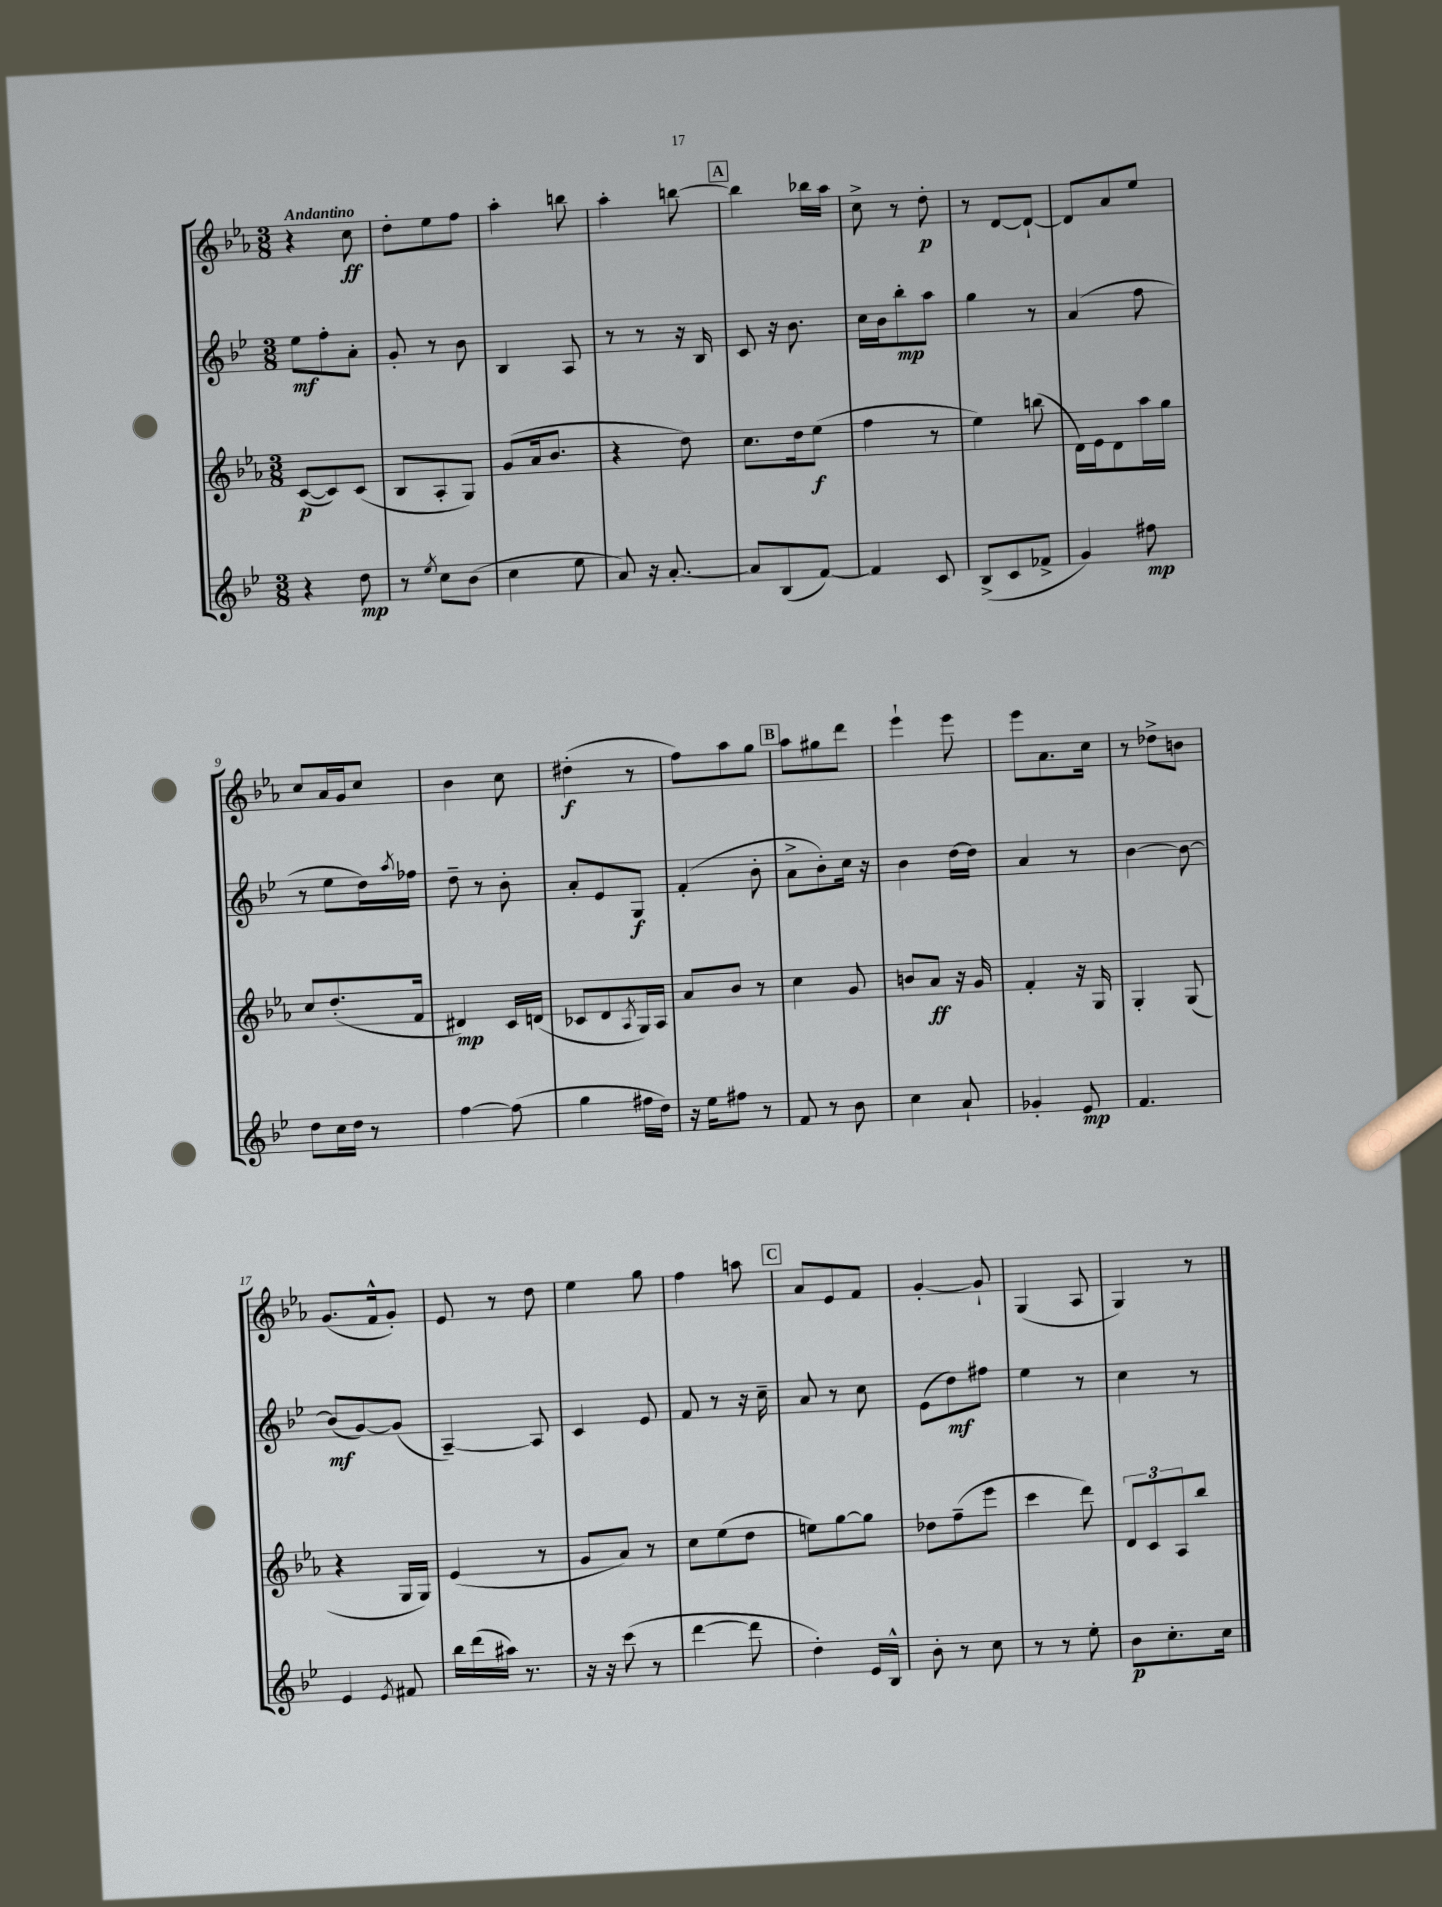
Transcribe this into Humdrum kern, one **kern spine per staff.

**kern	**dynam	**kern	**dynam	**kern	**dynam	**kern	**dynam
*part4	*part4	*part3	*part3	*part2	*part2	*part1	*part1
*staff4	*staff4	*staff3	*staff3	*staff2	*staff2	*staff1	*staff1
*clefG2	*	*clefG2	*	*clefG2	*	*clefG2	*
*k[b-e-]	*	*k[b-e-a-]	*	*k[b-e-]	*	*k[b-e-a-]	*
*M3/8	*	*M3/8	*	*M3/8	*	*M3/8	*
=1	=1	=1	=1	=1	=1	=1	=1
!	!	!	!	!	!	!LO:TX:a:B:t=Andantino	!
4r	.	([8c/L	p	8ee-\L	mf	4r	.
.	.	8c/])	.	8ff'\	.	.	.
8dd\	mp	(8c/J	.	8a'\J	.	8cc\	ff
=2	=2	=2	=2	=2	=2	=2	=2
8r	.	8B-/L	.	8g'/	.	8dd'\L	.
8qee-/	.	.	.	.	.	.	.
8cc\L	.	8A-'/	.	8r	.	8ee-\	.
(8b-\J	.	8G/J)	.	8b-\	.	8ff\J	.
=3	=3	=3	=3	=3	=3	=3	=3
4cc\	.	(8g/L	.	4B-/	.	4aa-'\	.
.	.	16a-/k	.	.	.	.	.
.	.	8.b-/J	.	.	.	.	.
8ee-\	.	.	.	8A/	.	8bbn\	.
=4	=4	=4	=4	=4	=4	=4	=4
8a/)	.	4r	.	8r	.	4aa-'\	.
16r	.	.	.	8r	.	.	.
[8.a'/	.	.	.	.	.	.	.
.	.	8dd\)	.	16r	.	[8bbn\	.
.	.	.	.	16B-/	.	.	.
!!LO:REH:place=s1:t=A
=5	=5	=5	=5	=5	=5	=5	=5
8a/L]	.	8.cc\L	.	8c/	.	4bb\]	.
(8B-/	.	.	.	16r	.	.	.
.	.	16dd\k	.	8.b-\	.	.	.
[8f/J)	.	(8ee-\J	f	.	.	16bb-X\LL	.
.	.	.	.	.	.	16aa-\JJ	.
=6	=6	=6	=6	=6	=6	=6	=6
4f/]	.	4ff\	.	16cc\LL	.	8cc^\	.
.	.	.	.	16b-\J	.	.	.
.	.	.	.	8bb-'\	mp	8r	.
8c/	.	8r	.	8aa\J	.	8dd'\	p
=7	=7	=7	=7	=7	=7	=7	=7
(8B-^/L	.	4ee-\)	.	4gg\	.	8r	.
8c/	.	.	.	.	.	[8d/L	.
8f-X^/J	.	(8bbn\	.	8r	.	8d`/J_	.
=8	=8	=8	=8	=8	=8	=8	=8
4g/)	.	16d\LL)	.	(4a/	.	8d/L]	.
.	.	16e-\J	.	.	.	.	.
.	.	8d\	.	.	.	8a-/	.
8ff#X\	mp	16aa-\L	.	8ff\	.	8ee-/J	.
.	.	16gg\JJ	.	.	.	.	.
!!LO:LB:g=z
=9	=9	=9	=9	=9	=9	=9	=9
8dd\L	.	8cc/L	.	8r	.	8cc/L	.
16cc\L	.	(8.dd'/	.	8ee-\L	.	16a-/L	.
16dd\JJ	.	.	.	.	.	16g/J	.
8r	.	.	.	16dd\L)	.	8cc/J	.
.	.	.	.	8qaa/	.	.	.
.	.	16f/Jk	.	16ff-X\JJ	.	.	.
=10	=10	=10	=10	=10	=10	=10	=10
[4ff\	.	4d#X/)	mp	8dd~\	.	4b-\	.
.	.	.	.	8r	.	.	.
(8ff\]	.	16c/LL	.	8b-'\	.	8cc\	.
.	.	(16dn/JJ	.	.	.	.	.
=11	=11	=11	=11	=11	=11	=11	=11
4gg\	.	8c-X/L	.	8a'/L	.	(4dd#X'\	f
.	.	8d/	.	8e-/	.	.	.
.	.	8qA-/	.	.	.	.	.
16ff#X\LL	.	16G/L)	.	8G/J	f	8r	.
16dd\JJ)	.	16A-/JJ	.	.	.	.	.
=12	=12	=12	=12	=12	=12	=12	=12
16r	.	8a-/L	.	(4f'/	.	8ff\L)	.
16ee-\KL	.	.	.	.	.	.	.
8ff#X\J	.	8b-/J	.	.	.	8aa-\	.
8r	.	8r	.	8b-'\	.	8gg\J	.
!!LO:REH:place=s1:t=B
=13	=13	=13	=13	=13	=13	=13	=13
8f/	.	4cc\	.	8a^\L	.	8aa-\L	.
8r	.	.	.	8b-'\)	.	8gg#X\	.
8b-\	.	8g/	.	16cc\Jk	.	8ddd\J	.
.	.	.	.	16r	.	.	.
=14	=14	=14	=14	=14	=14	=14	=14
4cc\	.	8bn/L	.	4b-\	.	4eee-`\	.
.	.	8a-/J	ff	.	.	.	.
8a`/	.	16r	.	[16dd\LL	.	8eee-\	.
.	.	16g/	.	16dd\JJ]	.	.	.
=15	=15	=15	=15	=15	=15	=15	=15
4g-X'/	.	4f'/	.	4a/	.	8eee-\L	.
.	.	.	.	.	.	8.a-\	.
8e-/	mp	16r	.	8r	.	.	.
.	.	16G/	.	.	.	16cc\Jk	.
=16	=16	=16	=16	=16	=16	=16	=16
4.f/	.	4G'/	.	[4b-\	.	8r	.
.	.	.	.	.	.	8dd-X^\L	.
.	.	(8G/	.	8b-\_	.	8bn\J	.
!!LO:LB:g=z
=17	=17	=17	=17	=17	=17	=17	=17
4e-/	.	4r	.	(8b-/L]	mf	(8.g/L	.
.	.	.	.	[8g/)	.	.	.
.	.	.	.	.	.	16f^^/k	.
8qe-/	.	.	.	.	.	.	.
8f#X/	.	16G/LL	.	(8g/J]	.	8g'/J)	.
.	.	16G/JJ)	.	.	.	.	.
=18	=18	=18	=18	=18	=18	=18	=18
16bb-\LL	.	(4e-/	.	[4A~/)	.	8e-/	.
(16ddd\	.	.	.	.	.	.	.
16aa#X\JJ)	.	.	.	.	.	8r	.
8.r	.	.	.	.	.	.	.
.	.	8r	.	8A/]	.	8dd\	.
=19	=19	=19	=19	=19	=19	=19	=19
16r	.	8g/L	.	4c/	.	4ee-\	.
16r	.	.	.	.	.	.	.
(8ccc\	.	8a-/J)	.	.	.	.	.
8r	.	8r	.	8e-/	.	8gg\	.
=20	=20	=20	=20	=20	=20	=20	=20
[4ddd\	.	8cc\L	.	8f/	.	4ff\	.
.	.	(8ee-\	.	8r	.	.	.
8ddd\]	.	8dd\J	.	16r	.	8aan\	.
.	.	.	.	16cc~\	.	.	.
!!LO:REH:place=s1:t=C
=21	=21	=21	=21	=21	=21	=21	=21
4dd'\)	.	8een\L)	.	8a/	.	8a-/L	.
.	.	[8gg\	.	8r	.	8e-/	.
16e-/LL	.	8gg\J]	.	8cc\	.	8f/J	.
16B-^^/JJ	.	.	.	.	.	.	.
=22	=22	=22	=22	=22	=22	=22	=22
8b-'\	.	8dd-X\L	.	(8e-\L	.	[4g'/	.
8r	.	(8ff~\	.	8dd\)	mf	.	.
8cc\	.	8eee-\J	.	8ff#X\J	.	8g`/]	.
=23	=23	=23	=23	=23	=23	=23	=23
8r	.	4ccc\	.	4ee-\	.	(4G/	.
8r	.	.	.	.	.	.	.
8ee-'\	.	8ddd\)	.	8r	.	8A-/	.
=24	=24	=24	=24	=24	=24	=24	=24
8b-\L	p	12d/L	.	4cc\	.	4G/)	.
.	.	12c/	.	.	.	.	.
8.cc'\	.	.	.	.	.	.	.
.	.	12A-/	.	.	.	.	.
.	.	8bb-/J	.	8r	.	8r	.
16cc\Jk	.	.	.	.	.	.	.
==	==	==	==	==	==	==	==
*-	*-	*-	*-	*-	*-	*-	*-
